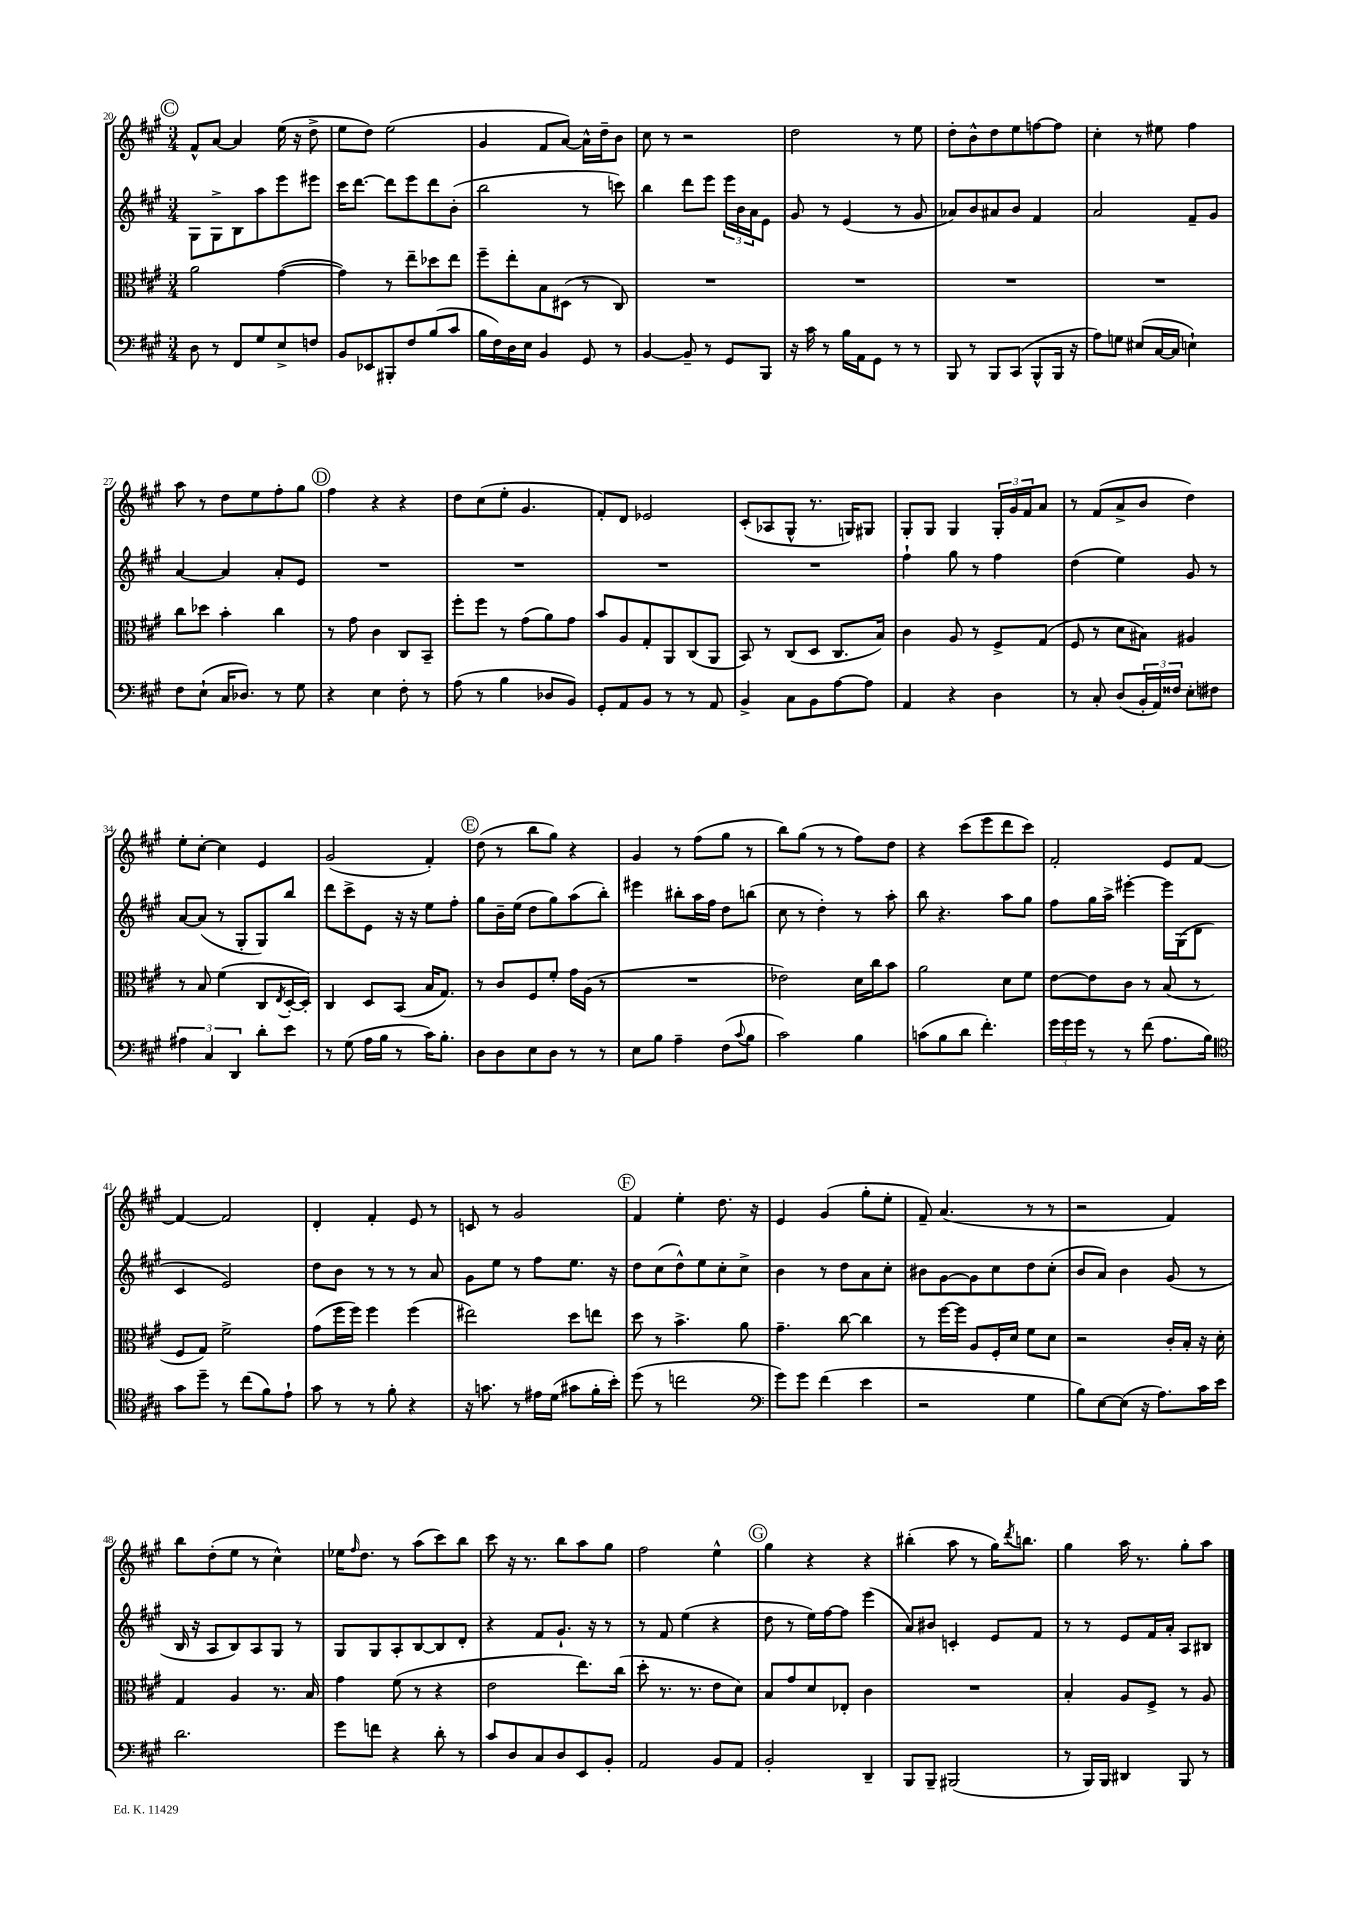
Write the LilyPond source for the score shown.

<<
\new StaffGroup <<
\new Staff = "s0" {
    \clef treble \key a \major \numericTimeSignature \time 3/4
    \mark \markup { \circle "C" } fis'8-^ a'8~ a'4 e''16( r16 d''8-> |
    e''8 d''8) e''2( |
    gis'4 fis'8 a'8~) a'16-^ d''16-- b'8 |
    cis''8 r8 r2 |
    d''2 r8 e''8 |
    d''8-. b'8-^ d''8 e''8 f''8~ f''8 |
    cis''4-. r8 eis''8 fis''4 |
    a''8 r8 d''8 e''8 fis''8-. gis''8 |
    \mark \markup { \circle "D" } fis''4 r4 r4 |
    d''8 cis''8( e''8-. gis'4. |
    fis'8-.) d'8 ees'2 |
    cis'8-.( aes8 gis8-^ r8. g16) gis8 |
    gis8-. gis8 gis4 \tuplet 3/2 { gis16-. gis'16 fis'16 } a'8 |
    r8 fis'8( a'8-> b'8 d''4) |
    e''8-. cis''8~-. cis''4 e'4 |
    gis'2( fis'4-.) |
    \mark \markup { \circle "E" } d''8( r8 b''8 gis''8) r4 |
    gis'4 r8 fis''8( gis''8 r8 |
    b''8) gis''8( r8 r8 fis''8) d''8 |
    r4 cis'''8( e'''8 d'''8 cis'''8) |
    fis'2-. e'8 fis'8~ |
    fis'4~ fis'2 |
    d'4-. fis'4-. e'8 r8 |
    c'8 r8 gis'2 |
    \mark \markup { \circle "F" } fis'4 e''4-. d''8. r16 |
    e'4 gis'4( gis''8-. e''8-. |
    fis'8--) a'4.( r8 r8 |
    r2 fis'4) |
    b''8 d''8-.( e''8 r8 cis''4-^) |
    ees''16 \grace { fis''16 } d''8. r8 a''8( cis'''8) b''8 |
    cis'''8 r16 r8. b''8 a''8 gis''8 |
    fis''2 e''4-^ |
    \mark \markup { \circle "G" } gis''4 r4 r4 |
    bis''4-.( a''8 r8 gis''16) \acciaccatura { d'''8 } b''8. |
    gis''4 a''16 r8. gis''8-. a''8 \bar "|." |
}
\new Staff = "s1" {
    \clef treble \key a \major \numericTimeSignature \time 3/4
    \mark \markup { \circle "C" } gis8 gis8-> b8 a''8 e'''8 eis'''8 |
    cis'''16 d'''8.~ d'''8 e'''8 d'''8 b'8-.( |
    b''2 r8 c'''8) |
    b''4 d'''8 e'''8 \tuplet 3/2 { e'''16 b'16 a'16 } e'8 |
    gis'8 r8 e'4( r8 gis'8 |
    aes'8) b'8 ais'8 b'8 fis'4 |
    a'2 fis'8-- gis'8 |
    a'4~ a'4 a'8-. e'8 |
    \mark \markup { \circle "D" } R2. |
    R2. |
    R2. |
    R2. |
    fis''4-! gis''8 r8 fis''4 |
    d''4( e''4) gis'8 r8 |
    a'8~ a'8( r8 gis8-. gis8) b''8 |
    d'''8 cis'''8-> e'8 r16 r16 e''8 fis''8-. |
    \mark \markup { \circle "E" } gis''8 b'16-- e''16( d''8 gis''8) a''8( b''8-.) |
    eis'''4 bis''8-. a''16 fis''16 d''8 b''8( |
    cis''8 r8 d''4-.) r8 a''8-. |
    b''8 r4. a''8 gis''8 |
    fis''8 gis''16 a''16-> eis'''4~-. eis'''16 gis16( d'8 |
    cis'4 e'2) |
    d''8 b'8 r8 r8 r8 a'8 |
    gis'8 e''8 r8 fis''8 e''8. r16 |
    \mark \markup { \circle "F" } d''8 cis''8( d''8-^) e''8 cis''8-. cis''8-> |
    b'4 r8 d''8 a'8 cis''8-. |
    bis'8 gis'8~ gis'8 cis''8 d''8 cis''8-.( |
    b'8 a'8) b'4 gis'8( r8 |
    b16 r16 a8 b8) a8 gis8 r8 |
    gis8 gis8 a8-. b8~ b8 d'8-. |
    r4 fis'8 gis'8.-! r16 r8 |
    r8 fis'8 e''4( r4 |
    \mark \markup { \circle "G" } d''8 r8 e''16) fis''16~ fis''8 e'''4( |
    a'8) bis'8 c'4-. e'8 fis'8 |
    r8 r8 e'8 fis'16 a'16-. a8 bis8 \bar "|." |
}
\new Staff = "s2" {
    \clef alto \key a \major \numericTimeSignature \time 3/4
    \mark \markup { \circle "C" } a'2 gis'4~( |
    gis'4) r8 e''8-- des''8 e''8 |
    fis''8-- e''8-. b8 dis8( r8 cis8) |
    R2. |
    R2. |
    R2. |
    R2. |
    cis''8 des''8 b'4-. cis''4 |
    \mark \markup { \circle "D" } r8 gis'8 cis'4 cis8 b,8-- |
    fis''8-. fis''8 r8 gis'8( a'8) gis'8 |
    b'8 a8 gis8-. a,8 cis8( a,8 |
    b,8) r8 cis8( d8 cis8. b16) |
    cis'4 a8 r8 fis8-> gis8( |
    fis8 r8 d'8 bis8) ais4 |
    r8 b8 fis'4( cis8 \acciaccatura { e8 } d16~-. d16-.) |
    cis4 d8 b,8( b16 gis8.) |
    \mark \markup { \circle "E" } r8 cis'8 fis8 fis'8-. gis'16 a16( r8 |
    R2. |
    ees'2) d'16 cis''16 b'8 |
    a'2 d'8 fis'8 |
    e'8~ e'8 cis'8 r8 b8( r8 |
    fis8 gis8) fis'2-> |
    gis'8( fis''16 fis''16) fis''4 fis''4( |
    eis''2) d''8 e''8 |
    \mark \markup { \circle "F" } d''8 r8 b'4.-> a'8 |
    gis'4.-- cis''8~ cis''4 |
    r8 fis''16~ fis''16 a8 fis16-. d'16 fis'8 d'8 |
    r2 cis'16-. b16-. r16 d'16-. |
    gis4 a4 r8. b16 |
    gis'4 fis'8( r8 r4 |
    e'2 e''8.) cis''16( |
    d''8-. r8. r8. e'8 d'8) |
    \mark \markup { \circle "G" } b8 gis'8 d'8 ees8-. cis'4 |
    R2. |
    b4-. a8 fis8-> r8 a8 \bar "|." |
}
\new Staff = "s3" {
    \clef bass \key a \major \numericTimeSignature \time 3/4
    \mark \markup { \circle "C" } d8 r8 fis,8 gis8 e8-> f8 |
    b,8 ees,8 bis,,8-. fis8 b8( cis'8 |
    b16 fis16) d16 e16 b,4 gis,8 r8 |
    b,4~ b,8-- r8 gis,8 b,,8 |
    r16 cis'16 r8 b16 a,16 gis,8 r8 r8 |
    b,,8 r8 b,,8 cis,8( b,,8-^ b,,16 r16 |
    a8) g8 eis8( cis16~ cis16 e4-!) |
    fis8 e8-!( cis16 des8.) r8 gis8 |
    \mark \markup { \circle "D" } r4 e4 fis8-. r8 |
    a8( r8 b4 des8 b,8) |
    gis,8-. a,8 b,8 r8 r8 a,8 |
    b,4-> cis8 b,8 a8~ a8 |
    a,4 r4 d4 |
    r8 cis8-. d8( \tuplet 3/2 { b,16-. a,16) fisis16 } e8-. fis8 |
    \tuplet 3/2 { ais4 cis4 d,4 } d'8-. e'8 |
    r8 gis8( a16 b16 r8 cis'16) b8.-. |
    \mark \markup { \circle "E" } d8 d8 e8 d8 r8 r8 |
    e8 b8 a4-- fis8( \appoggiatura { cis'8 } b8 |
    cis'2) b4 |
    c'8( b8 d'8 fis'4.-.) |
    \tuplet 3/2 { gis'16 gis'16 gis'16 } r8 r8 fis'8( a8. b16) |
    \clef tenor gis'8 d''8-- r8 cis''8( fis'8) e'8-! |
    gis'8 r8 r8 fis'8-. r4 |
    r16 g'8. r8 eis'16 d'16( gis'8 fis'16-. b'16-.) |
    \mark \markup { \circle "F" } d''8( r8 c''2 |
    \clef bass gis'8) gis'8 fis'4( e'4 |
    r2 gis4 |
    b8) e8~ e8( r16 a8.) cis'16 e'16 |
    d'2. |
    gis'8 f'8 r4 d'8-. r8 |
    cis'8 d8 cis8 d8 e,8 b,8-. |
    a,2 b,8 a,8 |
    \mark \markup { \circle "G" } b,2-. d,4-- |
    b,,8 b,,8-- bis,,2( |
    r8 b,,16) b,,16 dis,4 b,,8 r8 \bar "|." |
}
>>
>>
\layout { \context { \Score currentBarNumber = #20 } }
